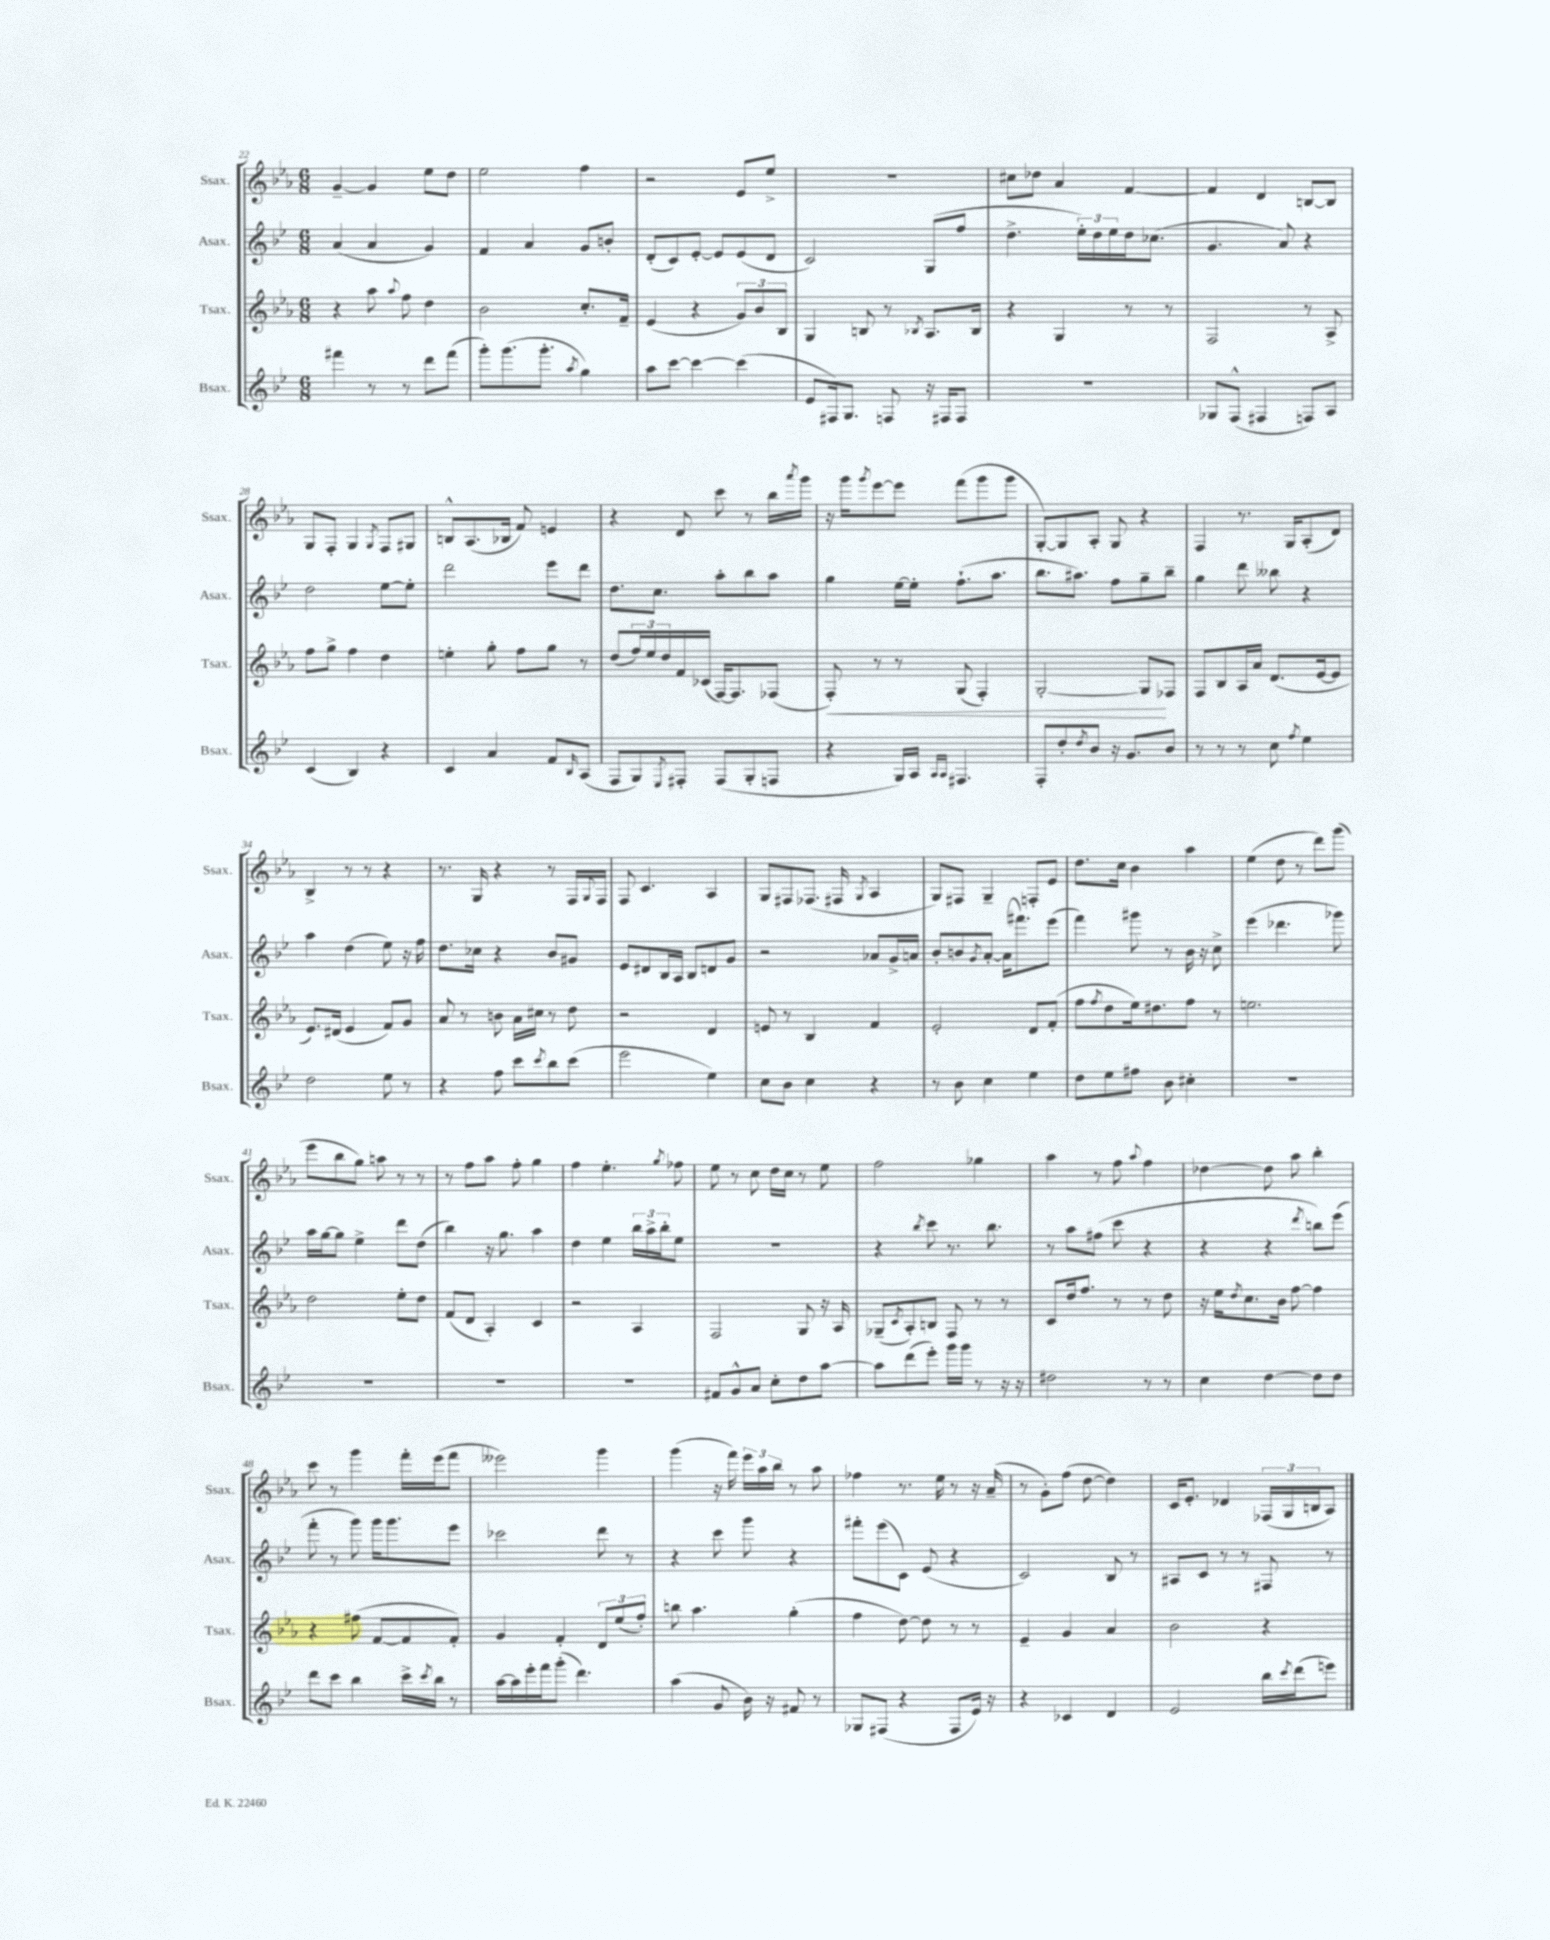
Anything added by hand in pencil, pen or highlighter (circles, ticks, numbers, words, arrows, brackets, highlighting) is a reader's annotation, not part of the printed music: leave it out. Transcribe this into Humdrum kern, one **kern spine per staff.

**kern	**kern	**kern	**kern
*staff4	*staff3	*staff2	*staff1
*clefG2	*clefG2	*clefG2	*clefG2
*k[b-e-]	*k[b-e-a-]	*k[b-e-]	*k[b-e-a-]
*M6/8	*M6/8	*M6/8	*M6/8
4fff#\	4r	(4a/	[4g~/
8r	8aa-\	4a/	4g/]
.	8qqaa-/	.	.
8r	8ff\	.	.
8ddd\L	4dd\	4g/)	8ee-\L
(8fff#\J	.	.	8dd\J
=	=	=	=
8ggg'\L)	2b-\	4f/	2ee-\
(8.ggg\	.	.	.
.	.	4a/	.
8.ggg'\J	.	.	.
8qaa/	.	.	.
4gg\)	8.cc'/L	8g/L	4ff\
.	.	8b'/J	.
.	16f~/Jk	.	.
=	=	=	=
8aa\L	(4e-/	(8d'/L	2r
[8ccc\J	.	8c/)	.
4ccc\_	4r	[8e-'/J	.
.	.	8e-/]L	.
(4ccc\]	12g/L)	(8e-/	8e-/L
.	12b-/	.	.
.	.	8d/J	8ee-^/J
.	12B-/J	.	.
=	=	=	=
8e-/L	4G/	2c/)	2.r
16F#/k)	.	.	.
8.G/J	.	.	.
.	8B/	.	.
8F/	8r	.	.
.	8qB-/	.	.
16r	8.A-/L	(8G/L	.
16F#/LK	.	.	.
8F#/J	.	8ff/J	.
.	16B-/Jk	.	.
=	=	=	=
2.r	4r	4.dd^\	8cc#\L
.	.	.	8dd-\J
.	4G/	.	4a-/
.	.	24ee-'\LL)	.
.	.	24dd\	.
.	.	24ee-\	.
.	8r	16dd\J	[4f/
.	.	(8.cc-\J	.
.	8r	.	.
=	=	=	=
8G-/L	2F/	4.g/	4f/]
(8F^^/J	.	.	.
4F#/	.	.	4d/
.	.	8a/)	.
8F/L)	8r	4r	[8B/L
8A/J	8A-^/	.	8B/]J
=	=	=	=
(4c/	8ff\L	2dd\	8G/L
.	8gg^\J	.	8F'/J
4B-/)	4ff\	.	4G/
.	.	.	8qG/
4r	4dd\	[8ee-\L	8F/L
.	.	8ee-'\]J	8G#/J
=	=	=	=
4c/	4ee'\	2ddd\	8B^^/L
.	.	.	(8.A-/
4a/	8gg'\	.	.
.	.	.	16B-/Jk
.	8ff\L	.	8f/)
8f/L	8gg\J	8eee-\L	4e/
16qqB-/	.	.	.
(8A/J	8r	8ddd\J	.
=	=	=	=
8F/L	(8dd/L	8.dd\L	4r
8G/)	24ff/L)	.	.
.	24ee-/	.	.
.	.	8.cc\J	.
.	24dd/	.	.
8qE-/	.	.	.
8F#'/J	16f/	.	8d/
.	(16c-/JJ	.	.
(8F#/L	[16F/LK)	8aa'\L	8ccc\
.	8.F/]	.	.
8G'/	.	8bb-\	8r
8F/J	(8F-/J	8aa\J	16bb-\LL
.	.	.	8qaaa-/
.	.	.	16ggg\JJ
=	=	=	=
4r	8F'/)	4gg\	16r
.	.	.	16ggg\LK
.	.	.	8qggg/
.	8r	.	[8eee-\
16G/LL)	8r	[16ee-\LL	8eee-\]J
16A/JJ	.	16ee-'\]JJ	.
16qqA/LL	.	.	.
16qqA/JJ	.	.	.
4.F#/	(8G/	(8.ff`\L	(8fff\L
.	4F'/)	.	8ggg\
.	.	8.aa\J	.
.	.	.	8ggg\J
=	=	=	=
8F'/L	[2G'/	8.bb-\L	[8G'/L)
8dd'/	.	.	8G/]
.	.	8.aa#\J)	.
8qdd/	.	.	.
8b-/J	.	.	8A-'/J
16r	.	8ff\L	8G/
8.g/L	.	.	.
.	8G/]L	8gg~\	4r
8b-/J	8F-/J	8bb-~\J	.
=	=	=	=
8r	8F/L	4gg\	4F/
8r	8B-/	.	.
8r	16A-/L	8ddd\	8.r
.	16a-/JJ	.	.
8cc\	(8.d/L	8bb--\	.
.	.	.	16G/LK
8qff/	.	.	.
4ee-\	.	4r	(8A-'/
.	[16e-/k	.	.
.	8e-/]J	.	8d/J)
=	=	=	=
2dd\	8.e-/L)	4aa\	4B-^/
.	(16d#/Jk	.	.
.	4e-/	(4dd\	8r
.	.	.	8r
8ee-\	8f/L)	8ee-\)	4r
8r	8g/J	16r	.
.	.	16ff\	.
=	=	=	=
4r	8a-/	8.dd\L	8.r
.	8r	.	.
.	.	16cc-\Jk	16G/
8ff\	8b\	4r	4r
8ccc\L	16a-\LL	.	.
.	16cc#\JJ	.	.
8qccc/	.	.	.
8bb-\	8r	8b-/L	8r
(8ccc\J	8dd\	8g#/J	16F/LL
.	.	.	8qqG/
.	.	.	16F/JJ
=	=	=	=
2eee-\	2r	8e-/L	8F/
.	.	8d#/	4.c/
.	.	16B-/L	.
.	.	16A/JJ	.
.	.	8B-/L	.
4ee-\)	4d/	8d/	4A-/
.	.	8g/J	.
=	=	=	=
8cc\L	8e/	2r	8G/L
8b-\J	8r	.	8F#/
4cc\	4B-/	.	(8.F-/J
.	.	.	16F#/
.	.	.	8qG/
4r	4f/	8a-/L	4A-/
.	.	16g^/L	.
.	.	16a/JJ	.
=	=	=	=
8r	2e-'/	8b-'/L	8G/L)
8b-\	.	8b/	8F#/J
.	.	8qg/	.
4cc\	.	[8a'/J	4G~/
.	.	(16a\]LK	.
.	.	8.fff#\)	.
4ee-\	8d/L	.	8F'/L
.	(8f'/J	(8eee-\J	8e-/J
=	=	=	=
8dd\L	8ff\L	4fff\)	8.dd\L
.	8qff/	.	.
8ee-\	8dd\	.	.
.	.	.	16cc\Jk
8ff#\J	16ee-\k)	8ggg#\	4b-\
.	8.dd#\	.	.
8b-\	.	8r	.
4cc#'\	8ff\J	16b-\	4aa-\
.	.	16r	.
.	8r	8cc^\	.
=	=	=	=
2.r	2.ee\	(4eee-\	(4ee-\
.	.	4.ddd-\	8dd\
.	.	.	8r
.	.	.	8ddd\L)
.	.	8ggg-\)	(8ggg\J
=	=	=	=
2.r	2dd\	16aa\LL	8eee-\L
.	.	[16gg\J	.
.	.	8gg\]J	8bb-\
.	.	4ee-^\	8gg\J)
.	.	.	8aa\
.	8ee-'\L	8ddd\L	8r
.	8dd\J	(8dd\J	8r
=	=	=	=
2.r	(8f/L	4bb-\)	8r
.	8d/J	.	8ff\L
.	4A-'/)	16r	8aa-\J
.	.	8.gg\	.
.	.	.	8ff'\
.	4c/	4aa\	4gg\
=	=	=	=
2.r	2r	4dd\	4ff\
.	.	4ee-\	4.ee-'\
.	4A-/	24bb-\LL	.
.	.	24aa^\	.
.	.	24bb-'\J	.
.	.	.	8qgg/
.	.	8ee-\J	8ff-\
=	=	=	=
8f#/L	2F/	2.r	8ee-\
8g^^/	.	.	8r
8a/J	.	.	8cc\
8cc'\L	.	.	16dd\LL
.	.	.	16cc\JJ
8dd\	8G/	.	8r
[8aa\J	16r	.	8ee-\
.	16A-/	.	.
=	=	=	=
8aa\]L	(8G-~/L	4r	2ff\
.	8qc/	.	.
(8ddd\	8A-'/)	.	.
.	.	8qbb-/	.
8eee-'\J)	8B/J	8ccc\	.
16ggg\LL	8F/	8.r	.
16ggg\JJ	.	.	.
8r	8r	.	4gg-\
.	.	8.bb-\	.
16r	8r	.	.
16r	.	.	.
=	=	=	=
2dd#\	8c/L	8r	4aa-\
.	16dd/k	8aa\L	.
.	8.ff/J	.	.
.	.	(8ff#\J	8r
.	8r	8ccc\	8ff\
.	.	.	8qqaa-/
8r	8r	4r	4ff\
8r	8dd\	.	.
=	=	=	=
4cc\	16r	4r	[4dd-\
.	16ee-\LK	.	.
.	8qdd/	.	.
.	8.cc\	.	.
[4dd\	.	4r	8dd-\]
.	16b-\Jk	.	.
.	[8ff\	.	8aa-\
.	.	8qddd/	.
8dd\]L	4ff\]	8bb\L)	4bb-'\
8dd\J	.	(8eee-\J	.
=	=	=	=
8ddd\L	4r	8fff'\	8ccc\
8ccc\J	.	8r	8r
4bb-\	(8ff#\	8ggg\)	4ggg\
.	[8f/L	16ggg\LK	.
.	.	8.ggg\	.
16ccc^\LL	8f/]	.	16fff'\LL
8qccc/	.	.	.
16bb-\JJ	.	.	(16eee-\J
8r	8f'/J)	8eee-\J	8fff\J
=	=	=	=
[16aa\LL	4g/	2ccc-\	2eee--\)
16aa\]	.	.	.
16eee-'\	.	.	.
16fff\J	.	.	.
(8ggg'\J	4f'/	.	.
4.ddd\)	.	.	.
.	12d/L	8ddd\	4ggg\
.	(12ee-/	.	.
.	.	8r	.
.	12ff'/J)	.	.
=	=	=	=
(4aa\	8bb\	4r	(4ggg\
.	4.aa-\	.	.
8g/	.	8ccc\	16r
.	.	.	16fff\)
16b-\)	.	8ggg\	24eee-\LL
.	.	.	24aa-\
16r	.	.	.
.	.	.	24bb-\JJ
8f#/	(4gg'\	4r	8r
8r	.	.	8aa-\
=	=	=	=
8G-/L	4ff\	8fff#'\L	4ff-\
(8F#/J	.	(8eee-\	.
4r	[8dd\)	8c\J)	8.r
.	8dd\]	(8e-/	.
.	.	.	16ee-\
8F#/L	8r	4r	8r
16e-/Jk)	8r	.	16r
16r	.	.	(16a-~/
=	=	=	=
4r	4e-~/	2c/)	8r
.	.	.	8g'\L)
4c-/	4g/	.	(8ff\J
.	.	.	[8dd\
4d/	4a-/	8B-/	4dd\])
.	.	8r	.
=	=	=	=
2e-/	2b-\	8A#/L	16c/LK
.	.	.	8.e-'/J
.	.	8c/J	.
.	.	8r	4d-/
.	.	8r	.
16bb-\LL	4r	8F#/	(24F-/LL
.	.	.	24G/
8qccc/	.	.	.
(16ddd\J	.	.	.
.	.	.	24B/J
8eee\J)	.	8r	8A-/J)
==	==	==	==
*-	*-	*-	*-
